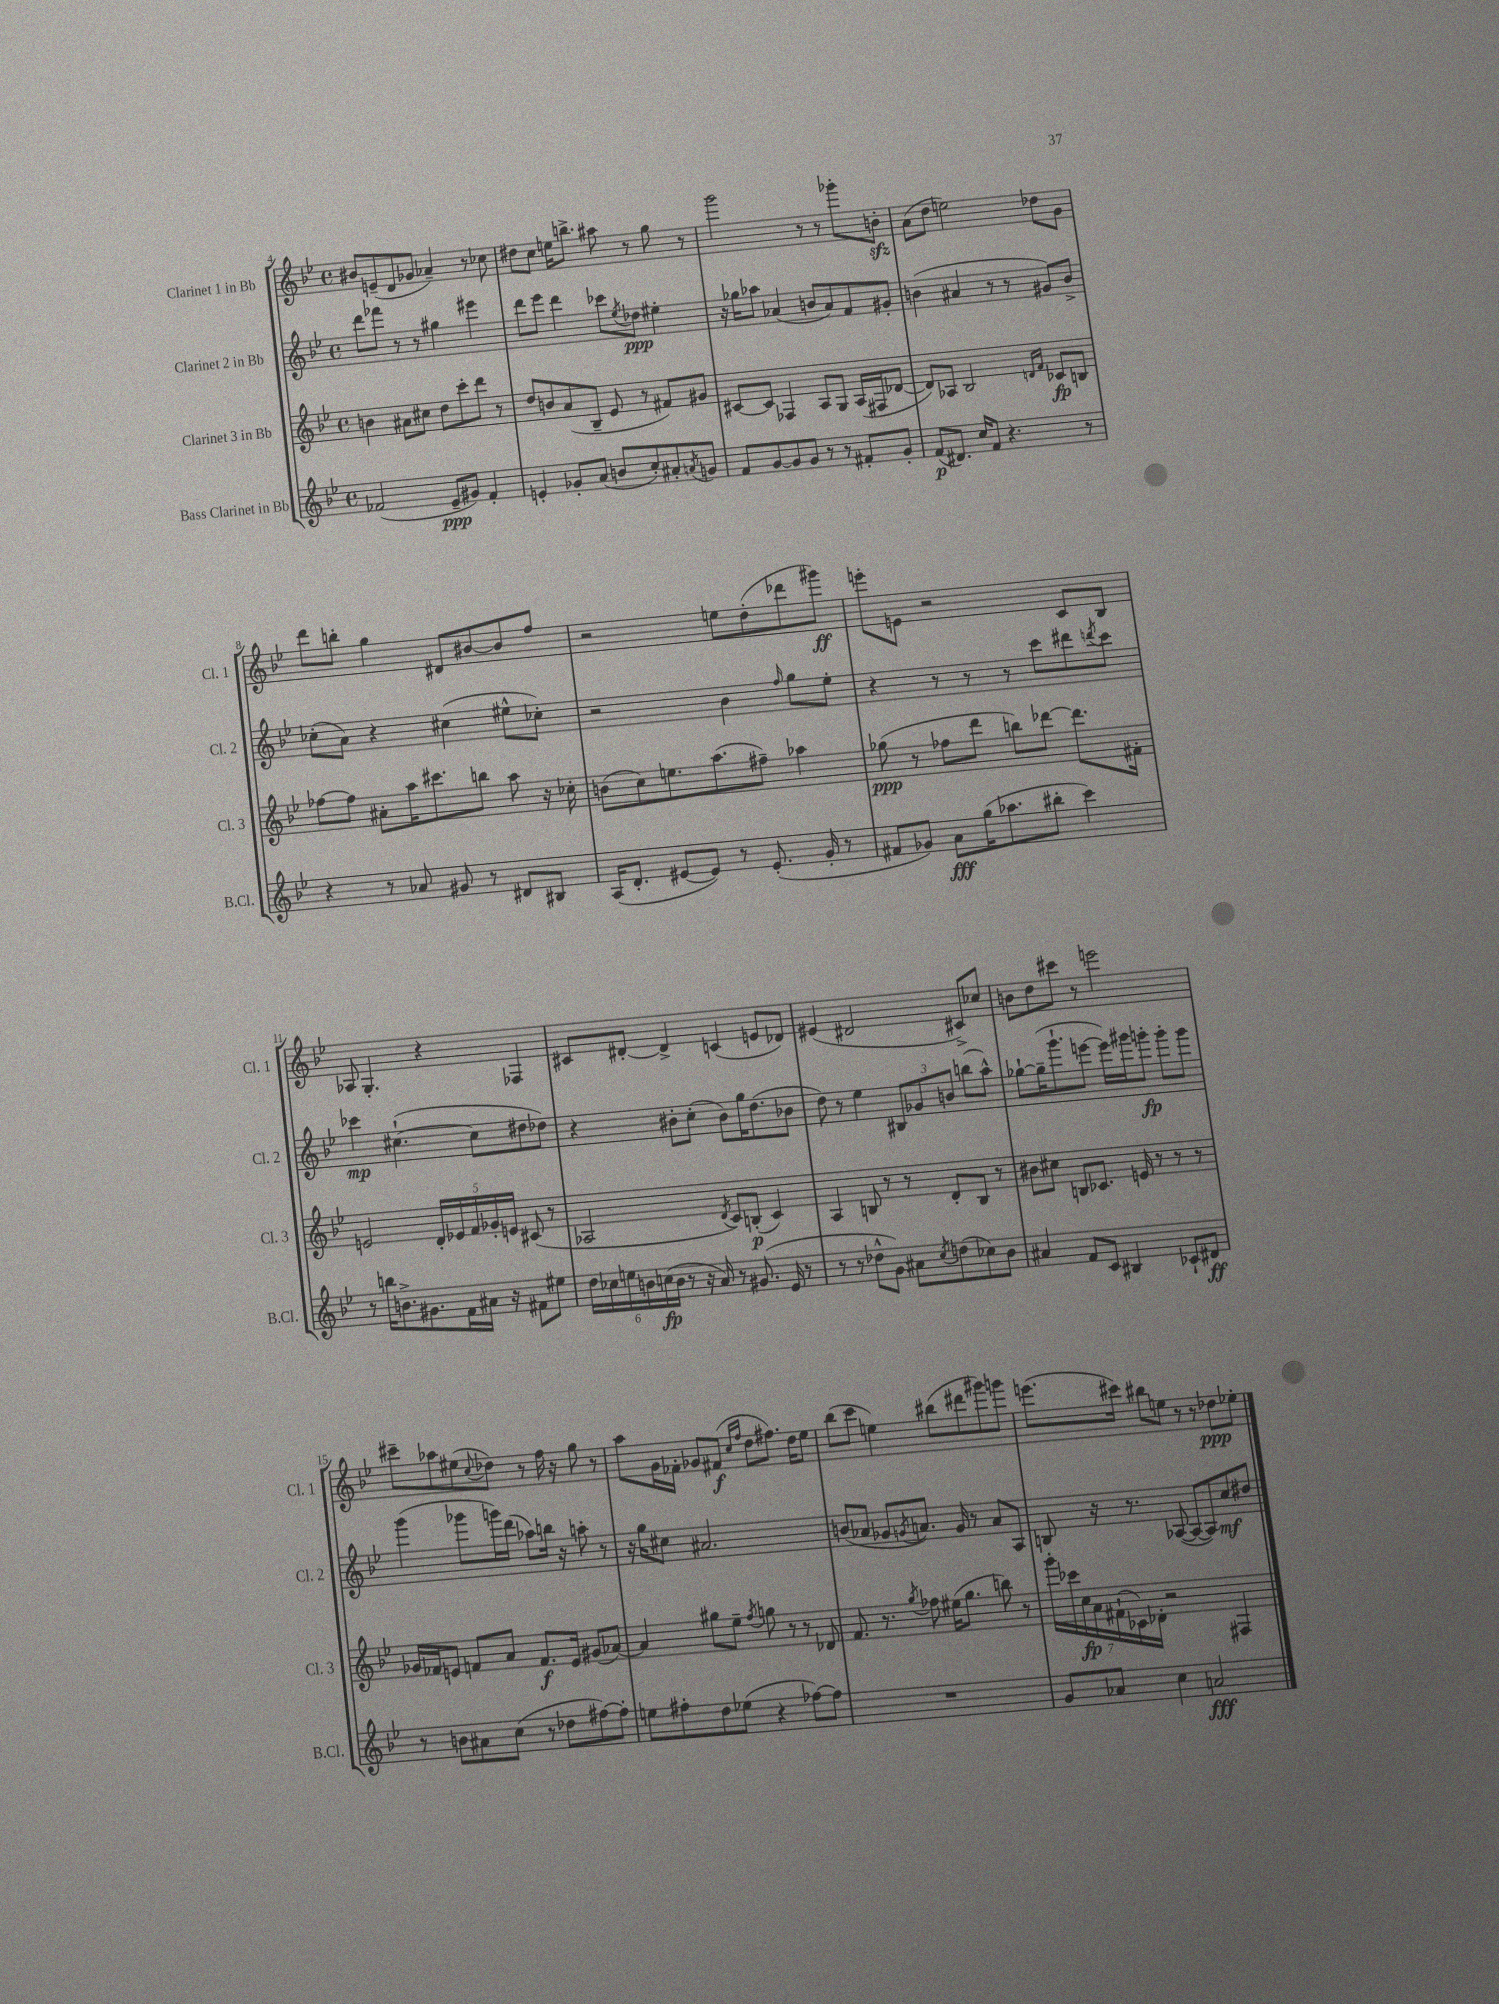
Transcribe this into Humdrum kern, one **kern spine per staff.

**kern	**kern	**kern	**kern
*staff4	*staff3	*staff2	*staff1
*clefG2	*clefG2	*clefG2	*clefG2
*k[b-e-]	*k[b-e-]	*k[b-e-]	*k[b-e-]
*M4/4	*M4/4	*M4/4	*M4/4
*met(c)	*met(c)	*met(c)	*met(c)
(2f-	4b	8ddd	8b#
.	.	8fff-	(8e~
.	8a#	8r	8d
.	8cc#	8r	8g-
8e-~	8dd	4gg#	4a-~)
8g#)	8ccc'	.	.
4f-'	8ddd	4eee#	8r
.	8r	.	8cc-
=	=	=	=
4e'	8dd	8ddd	8dd#
.	8b	8eee-	8cc
8g-'	(8a	4ddd	16ee
.	.	.	8.bb^
(8a	8B-~	.	.
8b	8e-	8ccc-	8aa#
.	.	8qee-	.
8cc')	8r	8dd-	8r
8a#'	8f#)	4ee#'	8gg
8qa	.	.	.
8g	8g#	.	8r
=	=	=	=
8f	[8c#	16r	2ggg
.	.	16gg-	.
[8g	8c#]	8aa-	.
8g]	4F-	(4a-	.
8g	.	.	.
8r	8A	8b	8r
8r	8G	8a-)	8r
8f#'	(16A	8f	8ggg-'
.	16F#	.	.
8g'	[8d-	8g#'	8b'
=	=	=	=
(8f	8d-])	(4b	(8a
8.d#)	8A-	.	8dd
.	2B-	4a#	2ee)
16cc	.	.	.
8f	.	.	.
4.r	.	8r	.
.	.	8r	.
.	16qqd	.	.
.	16qqf	.	.
.	8c-	8g#)	8dd-
8r	8B	8b^	8g
=	=	=	=
4r	[8ff-	(8cc-'	8ddd
.	8ff-]	8a)	8bb'
8r	8a#'	4r	4gg
8a-	16aa	.	.
.	8.ccc#	.	.
8g#	.	(4cc#	8d#
8r	8bb	.	[8b#
8d#	8aa	8ee#^^	8b#]
8B#	16r	8cc-')	8ff
.	16cc-'	.	.
=	=	=	=
(16A	(8b	2r	2r
8.d'	.	.	.
.	8cc)	.	.
[8e#	8.ee	.	.
8e#])	.	.	.
.	(8.aa	.	.
8r	.	4b-	8ee
(8.e#'	8ff#~)	.	(8dd'
.	.	16qqff	.
.	4aa-	8gg	8ddd-
16g'	.	.	.
8r	.	8ee-'	8ggg#)
=	=	=	=
8f#	(8gg-	4r	8eee'
8g-)	8r	.	8e
8a	8ff-	8r	2r
(16gg	8ddd	8r	.
8.aa-	.	.	.
.	8bb)	8r	.
8bb#'	[8ddd-	8ccc	.
4ccc)	8.ddd-]	8ddd#	8c
.	.	8qddd	.
.	.	8ccc	8B-
.	16f#'	.	.
=	=	=	=
8r	2e	4ccc-	8A-
16bb	.	.	4.G'
8.b^	.	.	.
.	.	([4.cc#`	.
8.g#	.	.	.
.	20d'	.	4r
.	20e-	.	.
16f	.	.	.
.	20f	.	.
16a#	.	8cc#]	.
.	20g-'	.	.
16r	.	.	.
.	20e	.	.
8f#	(8c#	8dd#	4F-
8ee#	8r	8dd-)	.
=	=	=	=
24dd	2A-	4r	8c#
24cc-	.	.	.
24ee	.	.	.
24b	.	.	[8d#'
(24cc	.	.	.
24b	.	.	.
8r	.	8b#'	4d#^]
16r	.	(8cc'	.
16a)	.	.	.
.	8qd	.	.
8r	8c)	8b#)	(4c
(8.g#	(8B'	16gg	.
.	.	(8.dd	.
.	4c)	.	8e
16e-	.	.	.
8r	.	8b-	8d-)
=	=	=	=
8r	4A	8dd)	(4e#
8r	.	8r	.
8dd-^^	8B	4ee-	2d#
8g)	8r	.	.
8a#	8r	12B#	.
.	.	12g-	.
8qcc	.	.	.
(8dd	8d'	.	.
.	.	12b	.
8cc-)	8B	(8bb	8c#^)
8b-	8r	8aa^^)	8cc-
=	=	=	=
4a#	8b#	[8gg-`	8b
.	8cc#	(16gg-~]	8dd
.	.	8.ggg`	.
8f	8B	.	8ccc#
8c	8.c-	[8eee	8r
4B#	.	16eee])	2eee
.	16e	16ggg#	.
.	8r	8ggg'	.
8c-`	8r	8ggg'	.
8d#	8r	8ggg	.
=	=	=	=
8r	16g-	(4ggg	8ccc#~
.	16f-	.	.
8b	8e	.	8aa-
8a#	8f	8ggg-	(8ee#
.	.	.	8qqcc
(8cc	8a	16ggg)	8dd-)
.	.	(16ddd	.
8r	8.f	8aa-)	8r
8dd-	.	16bb	16ff
.	16e	16r	16r
[8ff#)	(8g#	8aa'	8gg
8ff#']	[8a-)	8r	8r
=	=	=	=
8ee	4a-]	16r	8aa
.	.	16gg	.
8ff#'	.	8cc#	16g
.	.	.	16f-'
8dd	8gg#	2.a#	8g-
(8ee-	8ee-~	.	(8f#
.	.	.	16qqcc
.	8qff	.	16qqff
4r	8gg	.	8dd
.	8r	.	8.ff#)
[8ff-)	8r	.	.
.	.	.	16dd
8ff-]	8d-	.	8ee-
=	=	=	=
1r	8.f	(8b	(8bb-
.	.	8a-	8ccc
.	8.r	.	.
.	.	8g-	4ee)
.	8qgg	8qg	.
.	8ff-	8.a)	.
.	(16ee#	.	(8bb#
.	8.gg	16g	.
.	.	8r	8ddd#
.	8bb)	8a	8ggg#)
.	8r	8A	8ggg
=	=	=	=
8g	28ggg'	8B	(8.eee
.	28ccc-	.	.
.	28cc	.	.
.	28a	.	.
8a-	.	16r	.
.	(28f#`	.	.
.	28c-)	.	.
.	.	8.r	16ccc#)
.	28d-'	.	.
4cc	2r	.	8bb#
.	.	([8A-	8ee
2a	.	8A-_	8r
.	.	8A-])	8r
.	4F#	8cc	8dd-
.	.	8dd#	8ee-'
==	==	==	==
*-	*-	*-	*-
